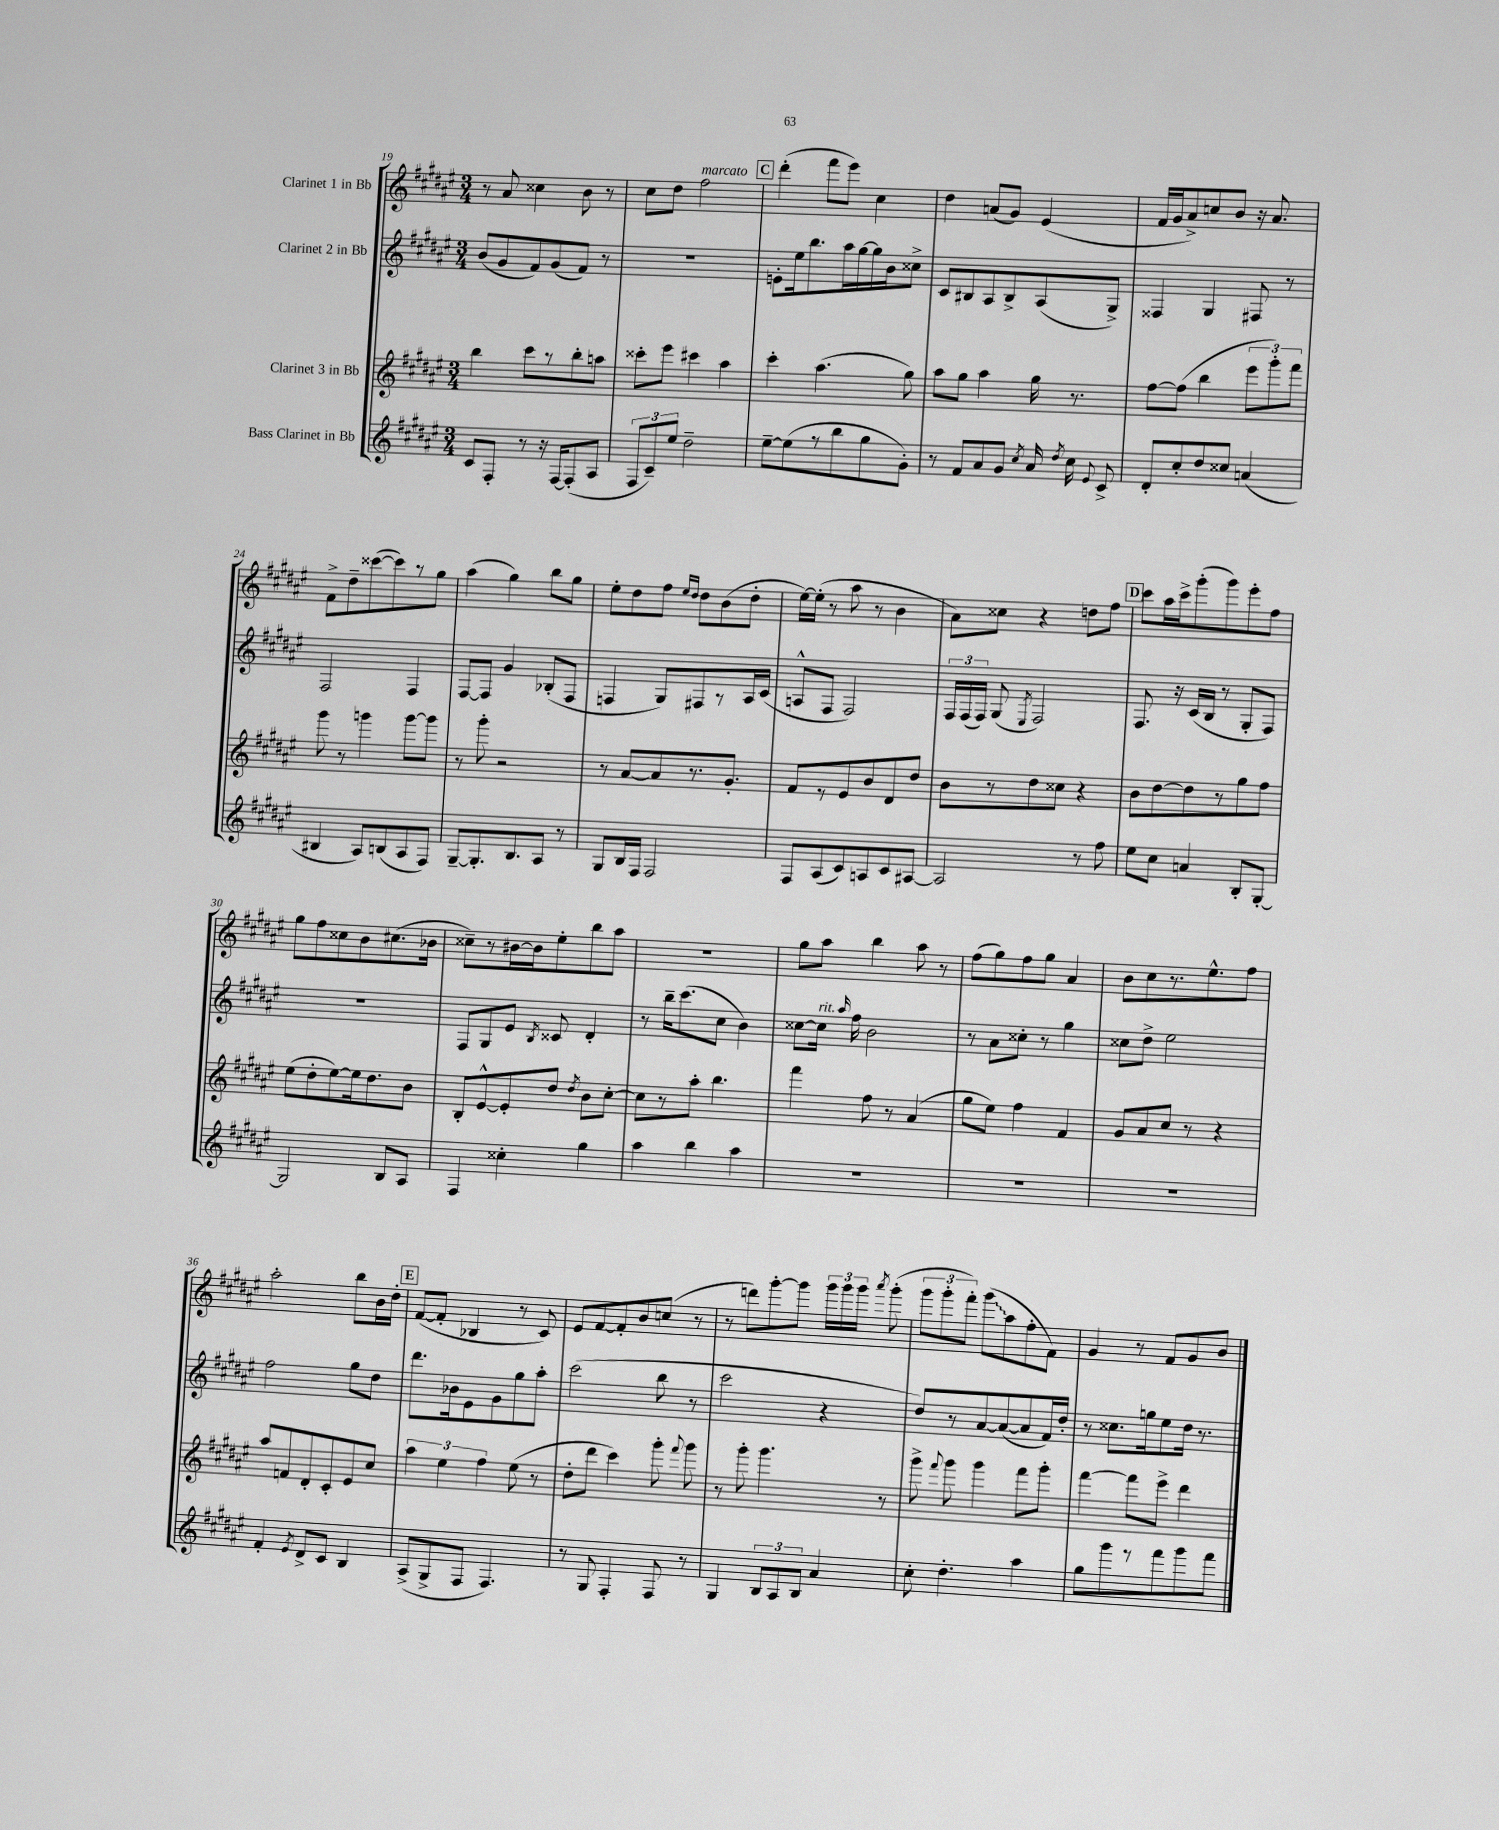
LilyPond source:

<<
\new StaffGroup <<
\new Staff = "s0" \with { instrumentName = "Clarinet 1 in Bb" } {
    \clef treble \key fis \major \numericTimeSignature \time 3/4
    \autoBeamOff r8 ais'8 cisis''4 b'8 r8 |
    cis''8[ dis''8] fis''2^\markup { \italic "marcato" } |
    \mark \markup { \box "C" } dis'''4-.( fis'''8[ eis'''8]) cis''4 |
    dis''4 a'8[( gis'8]) eis'4( |
    fis'16[ gis'16 ais'8->) c''8 b'8] r16 ais'8. |
    fis'8[-> dis''8-- cisis'''8~( cisis'''8) r8 gis''8] |
    ais''4( gis''4) b''8[ gis''8] |
    eis''8[-. dis''8 fis''8] \grace { eis''16[ dis''16] } dis''8[ b'8( dis''8]-. |
    eis''16[~) eis''16]-.( r8 ais''8 r8 b'4 |
    ais'8[) cisis''8] r4 d''8[ fis''8] |
    \mark \markup { \box "D" } cis'''8[ ais''16 cis'''16-> gis'''8-.( gis'''8) eis'''8-. fis''8] |
    gis''8[ fis''8 cisis''8 b'8 cis''8.( bes'16] |
    cisis''8[--) r8 bis'16~ bis'16 eis''8-. b''8 ais''8] |
    R2. |
    gis''8[ ais''8] b''4 ais''8 r8 |
    fis''8[( gis''8) fis''8 gis''8] ais'4 |
    b'8[ cis''8 r8. eis''8.-^ fis''8] |
    ais''2-. b''8[ b'16 dis''16]-. |
    \mark \markup { \box "E" } fis'8[~( fis'8]-. bes4 r8 cis'8) |
    eis'8[ fis'8~ fis'8-. b'8 c''8]( r8 |
    r8 d'''8[) gis'''8~-. gis'''8] \tuplet 3/2 { gis'''16[ gis'''16 gis'''16] } \acciaccatura { ais'''8 } gis'''8-.( |
    \tuplet 3/2 { gis'''8[ gis'''8-. fis'''8]-.) } \once \override Glissando.style = #'zigzag gis'''8[\glissando( ais''8 fis''8-. fis'8]) |
    gis'4 r8 fis'8[ gis'8 b'8] \bar "|." |
}
\new Staff = "s1" \with { instrumentName = "Clarinet 2 in Bb" } {
    \clef treble \key fis \major \numericTimeSignature \time 3/4
    \autoBeamOff b'8[( gis'8 fis'8) gis'8( fis'8]) r8 |
    R2. |
    \mark \markup { \box "C" } e'8[-. eis''16 b''8. ais''16 gis''16~ gis''16 b'16 cisis''8]-> |
    cis'8[ bis8 ais8 bis8-> ais8( gis8]->) |
    fisis4 gis4 fis8 r8 |
    fis2 fis4 |
    fis8[~ fis8] gis'4 bes8[-.( fis8] |
    f4 gis8[) fis8 r8 ais16 cis'16]( |
    a8[-^ fis8] fis2) |
    \tuplet 3/2 { fis16[ fis16( fis16]) } gis8( \acciaccatura { eis8 } fis2) |
    \mark \markup { \box "D" } fis8. r16 cis'16[( b16] r8 gis8[-. fis8]) |
    R2. |
    fis8[ gis8 eis'8] \acciaccatura { b8 } cisis'8 dis'4-. |
    r8 b''16[-- cis'''8.( cis''8] b'4) |
    cisis''8[~ cisis''16]^\markup { \italic "rit." } \grace { ais''16 } fis''16 b'2 |
    r8 ais'8[ cisis''8]-. r8 gis''4 |
    cisis''8[ dis''8]-> eis''2 |
    fis''2 gis''8[ dis''8] |
    \mark \markup { \box "E" } dis'''8.[ bes'16 eis'8 gis'8 gis''8 ais''8]-. |
    cis'''2( b''8 r8 |
    cis'''2 r4 |
    dis''8[) r8 ais'8~ ais'8~( ais'8 fis'16) dis''16]-. |
    r8 cisis''8.[ g''16 eis''8 dis''16] r8. \bar "|." |
}
\new Staff = "s2" \with { instrumentName = "Clarinet 3 in Bb" } {
    \clef treble \key fis \major \numericTimeSignature \time 3/4
    \autoBeamOff b''4 cis'''8[ r8 b''8-. a''8] |
    cisis'''8[-. eis'''8] cis'''4 ais''4 |
    \mark \markup { \box "C" } cis'''4-. ais''4.( gis''8) |
    ais''8[ gis''8] ais''4 gis''16 r8. |
    fis''8[~ fis''8]( b''4 \tuplet 3/2 { eis'''8[ gis'''8-.) fis'''8] } |
    gis'''8 r8 g'''4 g'''8[~ g'''8] |
    r8 gis'''8-. r2 |
    r8 ais'8[~ ais'8 r8. gis'8.]-. |
    fis'8[ r8 eis'8 b'8 dis'8 dis''8] |
    b'8[ r8 dis''8 cisis''8] r4 |
    \mark \markup { \box "D" } b'8[ dis''8~ dis''8 r8 gis''8 fis''8] |
    eis''8[( dis''8-. eis''8~) eis''16 dis''8. b'8] |
    b8[-. eis'8~-^ eis'8-. dis''8] \acciaccatura { dis''8 } b'8[ cis''8]~-. |
    cis''8[ r8 ais''8]-. b''4. |
    fis'''4 fis''8 r8 ais'4( |
    gis''8[ eis''8]) fis''4 fis'4 |
    gis'8[ ais'8 cis''8] r8 r4 |
    ais''8[ f'8 dis'8-. cis'8-. eis'8 cis''8] |
    \mark \markup { \box "E" } \tuplet 3/2 { ais''4 eis''4 fis''4 } eis''8( r8 |
    dis''8[-. dis'''8] cis'''4) gis'''8-. \appoggiatura { fis'''8 } gis'''8 |
    r8 gis'''8-. gis'''4. r8 |
    gis'''8-> \appoggiatura { fis'''8 } gis'''8 gis'''4 fis'''8[ gis'''8]-. |
    fis'''4~ fis'''8[ eis'''8]-> dis'''4 \bar "|." |
}
\new Staff = "s3" \with { instrumentName = "Bass Clarinet in Bb" } {
    \clef treble \key fis \major \numericTimeSignature \time 3/4
    \autoBeamOff cis'8[ fis8]-. r8 r16 fis16[~ fis8-.( ais8] |
    \tuplet 3/2 { fis8[ cis'8--) eis''8] } dis''2-- |
    \mark \markup { \box "C" } eis''8[~-- eis''8( r8 b''8 gis''8 gis'8]-.) |
    r8 fis'8[ ais'8 gis'8] \acciaccatura { cis''8 } ais'16 \acciaccatura { dis''8 } cis''16 \appoggiatura { eis'8 } cis'8-> |
    dis'8[-. cis''8-. dis''8 cisis''8] a'4( |
    bis4 ais8[) b8( ais8 fis8]) |
    gis8[~-- gis8.-. b8. ais8] r8 |
    gis8[ b16 fis16] fis2 |
    fis8[ ais8( cis'8) a8 cis'8 ais8]~ |
    ais2 r8 fis''8 |
    \mark \markup { \box "D" } eis''8[ cis''8] a'4 b8[-. gis8]~-. |
    gis2 b8[ ais8] |
    fis4 cisis''4-. gis''4 |
    ais''4 b''4 ais''4 |
    R2. |
    R2. |
    R2. |
    fis'4-. \acciaccatura { eis'8 } dis'8[-> cis'8] b4 |
    \mark \markup { \box "E" } ais8[->( gis8-> fis8] fis4.) |
    r8 gis8 fis4-. fis8 r8 |
    gis4 \tuplet 3/2 { b8[ ais8 b8] } ais'4 |
    cis''8-. dis''4.-. ais''4 |
    gis''8[ gis'''8 r8 fis'''8 gis'''8 fis'''8] \bar "|." |
}
>>
>>
\layout { \context { \Score currentBarNumber = #19 } }
